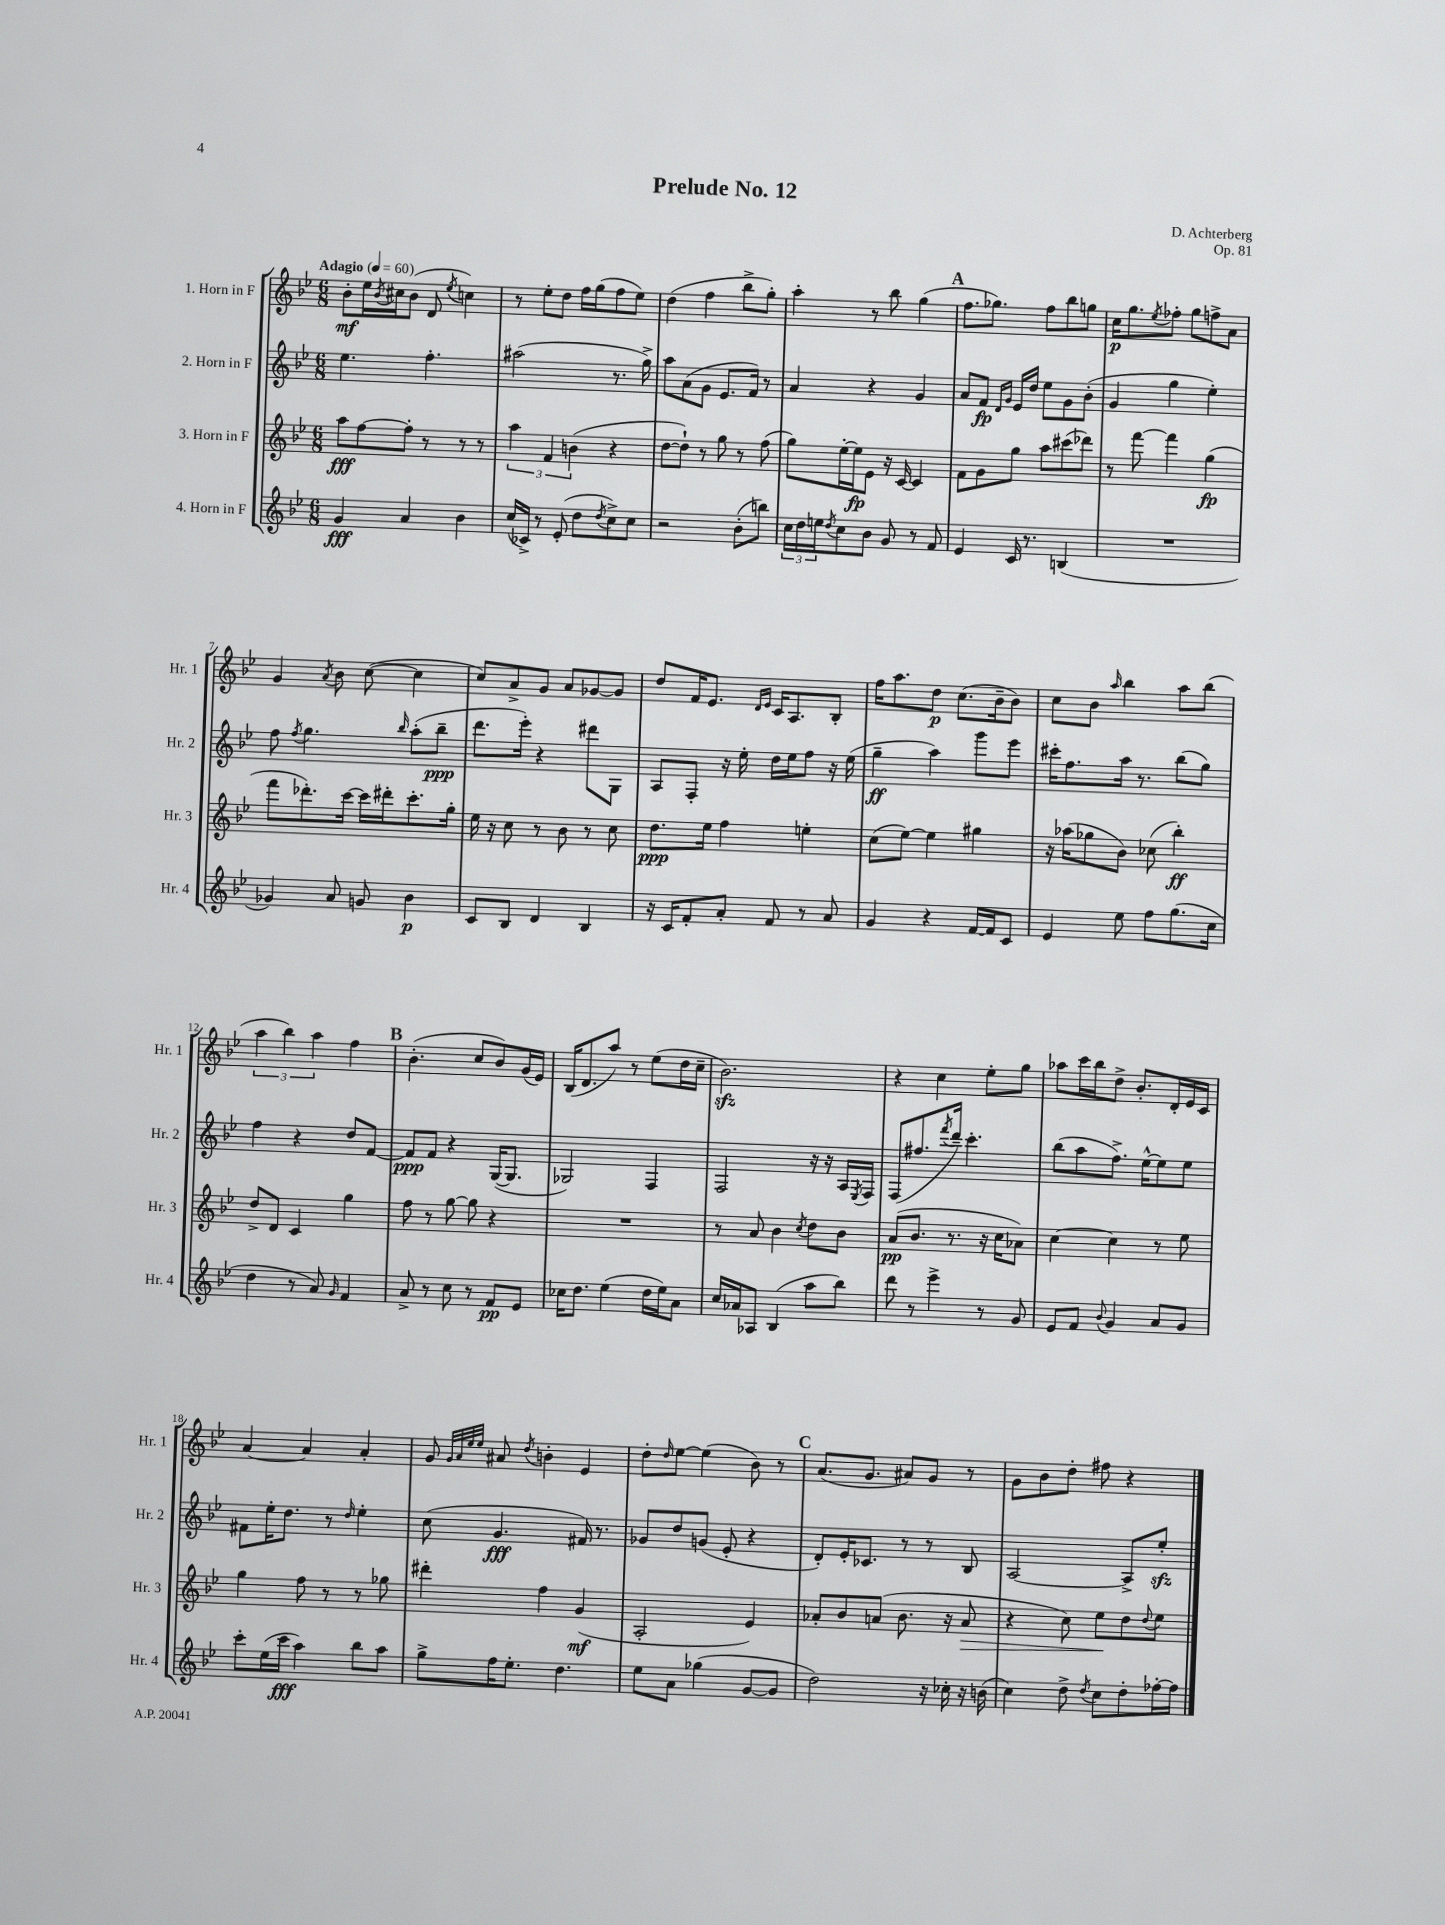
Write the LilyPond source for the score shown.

\header { title = "Prelude No. 12" composer = "D. Achterberg" opus = "Op. 81" }
<<
\new StaffGroup <<
\new Staff = "s0" \with { instrumentName = "1. Horn in F" shortInstrumentName = "Hr. 1" } {
    \clef treble \key bes \major \numericTimeSignature \time 6/8 \tempo "Adagio" 4 = 60
    bes'8-.\mf ees''16 \acciaccatura { bes'8 } cis''16 bes'8( d'8 \acciaccatura { ees''8 } c''4) |
    r8 ees''8-. d''8 f''16 g''16( f''8 ees''8) |
    d''4( f''4 bes''8-> g''8-.) |
    a''4-. r8 bes''8 g''4( |
    \mark \markup { \bold "A" } f''8. ges''8.) f''8 bes''8 g''8 |
    c''16\p g''8. \acciaccatura { ees''8 } fes''8-. g''8 f''8-> a'8 |
    g'4 \acciaccatura { a'8 } bes'8 c''8~( c''4 |
    c''8) a'8-> g'8 a'8 ges'8~ ges'8 |
    d''8 f'16 ees'8. \grace { d'16 ees'16 } c'16 a8. bes8-. |
    f''16 a''8. d''8\p c''8.( bes'16-- bes'8) |
    c''8 bes'8 \grace { a''16 } bes''4 a''8 bes''8( |
    \tuplet 3/2 { a''4 bes''4) a''4 } f''4 |
    \mark \markup { \bold "B" } bes'4.-.( c''8 bes'8) g'16( ees'16) |
    bes16( d'8. a''8) r8 ees''8( d''16 c''16-- |
    bes'2.\sfz) |
    r4 c''4 ees''8-. g''8 |
    aes''8 c'''16 bes''16 d''8-> bes'8.-. d'16-. ees'16 c'16 |
    a'4~ a'4 a'4-. |
    g'8 \grace { g'32 a'32 ees''32 ees''32 } ais'8 \acciaccatura { d''8 } b'4-. ees'4 |
    d''8-. \grace { d''16 } ees''8~ ees''4( bes'8) r8 |
    \mark \markup { \bold "C" } a'8.( g'8. ais'8) g'8 r8 |
    g'8 bes'8 d''8-. fis''8 r4 \bar "|." |
}
\new Staff = "s1" \with { instrumentName = "2. Horn in F" shortInstrumentName = "Hr. 2" } {
    \clef treble \key bes \major \numericTimeSignature \time 6/8
    ees''4. f''4.-. |
    ais''2( r8. g''16->) |
    a''8 a'8( g'8 ees'8. f'16) r8 |
    a'4 r4 g'4 |
    \mark \markup { \bold "A" } a'8 f'8\fp \grace { d'16 g'16 } ees'16 d''16 ees''8 g'8 bes'8-.( |
    g'4 g''4 ees''4-.) |
    f''8 \acciaccatura { f''8 } g''4. \grace { bes''16 } a''8-.( bes''8--\ppp |
    d'''8. ees'''16-.) r4 dis'''8 g8 |
    a8 f8-. r16 ees''16-. d''16 ees''16 f''8 r16 ees''16( |
    g''4--\ff a''4) g'''8 ees'''8 |
    cis'''16-. f''8. a''16 r8. bes''8( g''8) |
    f''4 r4 d''8 f'8~ |
    \mark \markup { \bold "B" } f'8\ppp f'8 r4 g16~( g8. |
    ges2) f4 |
    f2 r16 r16 a16 \acciaccatura { ees8 } f16 |
    f8( fis''8. \acciaccatura { f'''8 } d'''16--) c'''4.-. |
    bes''8( a''8 f''8.->) ees''16~-^ ees''8 ees''8 |
    fis'8 ees''16-. d''8. r8 \grace { d''16 } ees''4-. |
    c''8( g'4.\fff fis'16) r8. |
    ges'8 d''8 g'8( ees'8-. r4 |
    \mark \markup { \bold "C" } d'8-.) ees'16-. ces'8. r8 r8 bes8 |
    a2~ a8-> ees''8-.\sfz \bar "|." |
}
\new Staff = "s2" \with { instrumentName = "3. Horn in F" shortInstrumentName = "Hr. 3" } {
    \clef treble \key bes \major \numericTimeSignature \time 6/8
    a''8\fff f''8~ f''8-. r8 r8 r8 |
    \tuplet 3/2 { a''4 f'4 b'4( } r4 |
    d''8~ d''8-!) r8 g''8 r8 f''8( |
    g''8) ees''16~-. ees''16\fp ees'8 r16 c'16~ c'4 |
    \mark \markup { \bold "A" } f'8 g'8 g''8 a''8 cis'''8( des'''8) |
    r8 f'''8~ f'''4 g''4\fp( |
    f'''8 des'''8.-.) c'''16~ c'''16 dis'''16-. c'''8.-. g''16-. |
    ees''16 r16 c''8 r8 bes'8 r8 c''8 |
    d''8.\ppp ees''16 f''4 e''4-. |
    c''8( ees''8~) ees''4 gis''4 |
    r16 aes''16( ges''8 bes'8) ces''8( bes''4-.\ff) |
    d''8-> d'8 c'4 g''4 |
    \mark \markup { \bold "B" } f''8 r8 g''8~ g''8 r4 |
    R2. |
    r8 a'8 bes'4 \acciaccatura { c''8 } d''8 bes'8 |
    a'8\pp( bes'8. r8. r16 c''16 aes'8) |
    c''4~ c''4 r8 ees''8 |
    g''4 f''8 r8 r8 ges''8 |
    dis'''4-. f''4 g'4\mf( |
    a2-. ees'4) |
    \mark \markup { \bold "C" } aes'8-. bes'8 a'8( bes'8. r16 a'8\> |
    r4 c''8) ees''8\! d''8 \appoggiatura { d''8 } ees''8 \bar "|." |
}
\new Staff = "s3" \with { instrumentName = "4. Horn in F" shortInstrumentName = "Hr. 4" } {
    \clef treble \key bes \major \numericTimeSignature \time 6/8
    g'4\fff a'4 bes'4 |
    c''16( ces'16->) r8 ees'8-.( d''8 \acciaccatura { d''8 } c''8->) c''8 |
    r2 bes'8-.( b''8) |
    \tuplet 3/2 { c''16 d''16 e''16 } \acciaccatura { d''8 } c''8 bes'8 g'8 r8 f'8 |
    \mark \markup { \bold "A" } ees'4 c'16 r8. b4( |
    R2. |
    ges'4) a'8 g'8 bes'4\p |
    c'8 bes8 d'4 bes4 |
    r16 c'16 f'8-. a'8-. f'8 r8 a'8 |
    g'4 r4 f'16~ f'16 c'8 |
    ees'4 ees''8 f''8 g''8.( c''16 |
    d''4 r8 a'8) \grace { g'16 } f'4 |
    \mark \markup { \bold "B" } a'8-> r8 c''8 r8 f'8\pp ees'8 |
    ces''16 d''8. ees''4( d''16 ees''16) a'8 |
    c''16 aes'16 aes8 bes4( a''8 bes''8) |
    d'''8 r8 ees'''4-> r8 g'8 |
    ees'8 f'8 \appoggiatura { bes'8 } g'4 a'8 g'8 |
    c'''8-. ees''16( c'''16\fff a''4) bes''8 a''8 |
    g''8-> f''16 ees''8.-. d''4. |
    ees''8 a'8 ges''4( g'8~ g'8 |
    \mark \markup { \bold "C" } d''2) r16 ces''16-. r16 b'16( |
    c''4) d''8-> \acciaccatura { d''8 } c''8 d''8-. fes''16~-. fes''16 \bar "|." |
}
>>
>>
